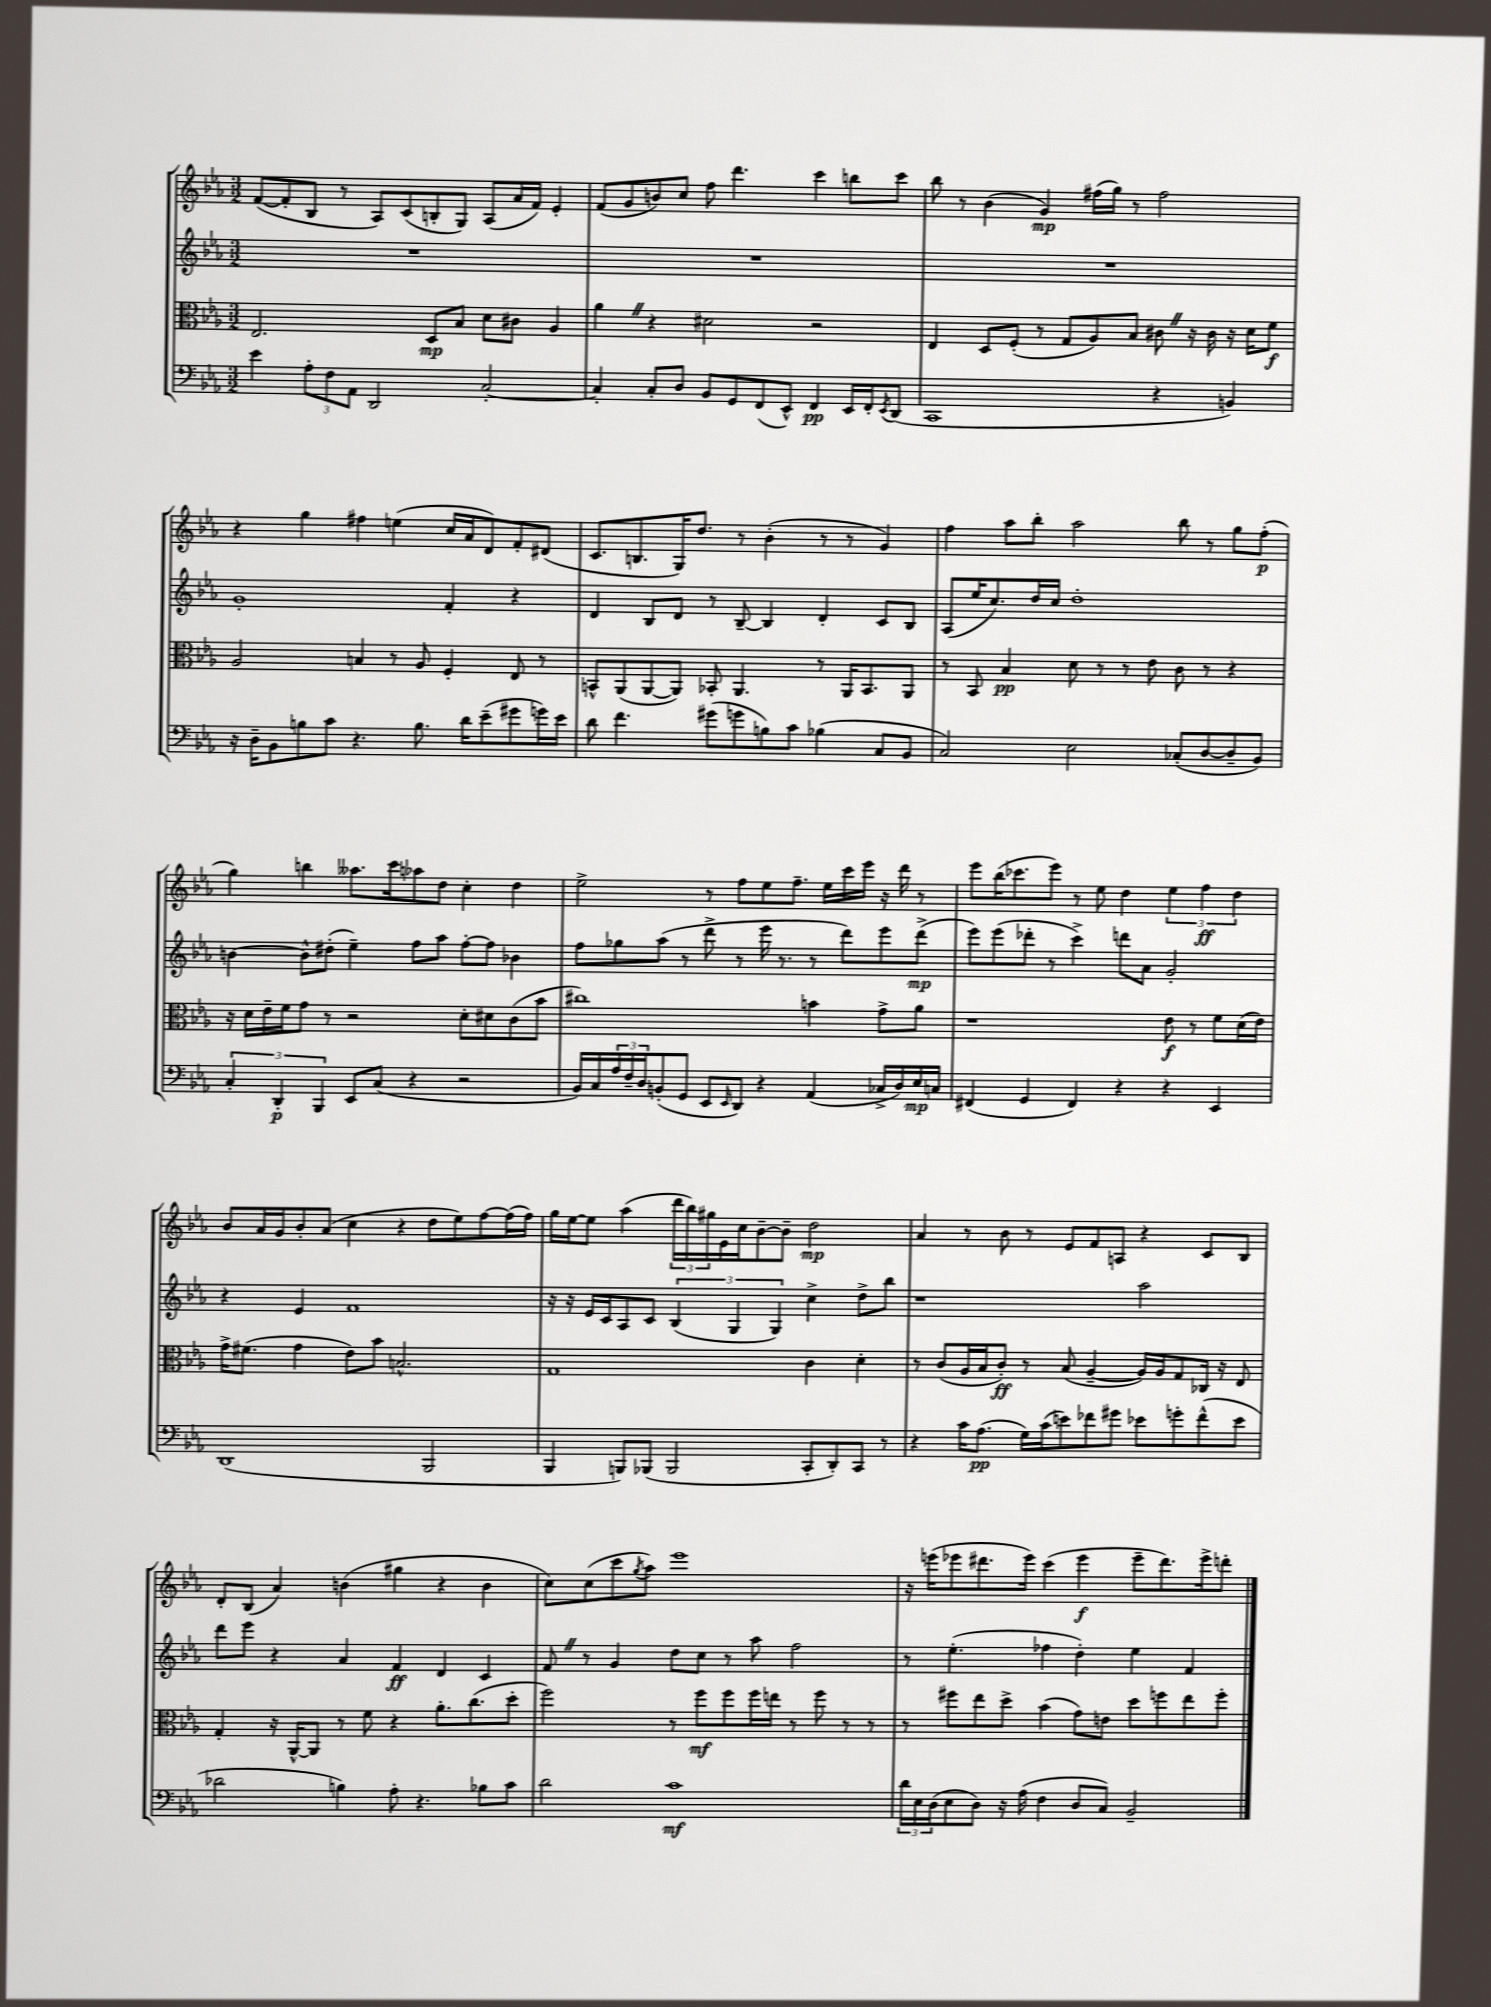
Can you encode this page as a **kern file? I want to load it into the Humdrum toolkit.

**kern	**dynam	**kern	**dynam	**kern	**dynam	**kern	**dynam
*part4	*part4	*part3	*part3	*part2	*part2	*part1	*part1
*staff4	*staff4	*staff3	*staff3	*staff2	*staff2	*staff1	*staff1
*clefF4	*	*clefC3	*	*clefG2	*	*clefG2	*
*k[b-e-a-]	*	*k[b-e-a-]	*	*k[b-e-a-]	*	*k[b-e-a-]	*
*M3/2	*	*M3/2	*	*M3/2	*	*M3/2	*
=120	=120	=120	=120	=120	=120	=120	=120
4e-\	.	2.E-/	.	1.r	.	([8f/L	.
.	.	.	.	.	.	8f'/]	.
12A-'\L	.	.	.	.	.	8B-/J	.
12F\	.	.	.	.	.	.	.
.	.	.	.	.	.	8r	.
12AA-\J	.	.	.	.	.	.	.
2DD/	.	.	.	.	.	8A-/L)	.
.	.	.	.	.	.	(8c/	.
.	.	8D/L	mp	.	.	8Bn'/	.
.	.	8B-/J	.	.	.	8G/J)	.
[2C'/	.	8d\L	.	.	.	(8A-/L	.
.	.	8c#X\J	.	.	.	16a-/L	.
.	.	.	.	.	.	16f/JJ)	.
.	.	4A-/	.	.	.	4e-'/	.
=121	=121	=121	=121	=121	=121	=121	=121
4C'/]	.	4a-Z\	.	1.r	.	(8f/L	.
.	.	.	.	.	.	8g/	.
8C'/L	.	4r	.	.	.	8bn/)	.
8D/J	.	.	.	.	.	8cc/J	.
8BB-/L	.	2d#X\	.	.	.	8ff\	.
8GG/	.	.	.	.	.	4.ddd\	.
(8FF/	.	.	.	.	.	.	.
8EE-^^/J)	.	.	.	.	.	.	.
4FF/	pp	2r	.	.	.	4ccc\	.
16EE-/LL	.	.	.	.	.	8bbn\L	.
16FF'/J	.	.	.	.	.	.	.
8qEE-/	.	.	.	.	.	.	.
(8DD/J	.	.	.	.	.	8ccc\J	.
=122	=122	=122	=122	=122	=122	=122	=122
1CC	.	4E-/	.	1.r	.	8bb-\	.
.	.	.	.	.	.	8r	.
.	.	8D/L	.	.	.	(4b-\	.
.	.	(8F'/J	.	.	.	.	.
.	.	8r	.	.	.	4g/)	mp
.	.	8G/L	.	.	.	.	.
.	.	8A-/)	.	.	.	(16ff#X\LL	.
.	.	.	.	.	.	16gg\JJ)	.
.	.	8B-/J	.	.	.	8r	.
4r	.	8c#XZ\	.	.	.	2ff#\	.
.	.	16r	.	.	.	.	.
.	.	16c#\	.	.	.	.	.
4BBn/)	.	16r	.	.	.	.	.
.	.	16d\KL	.	.	.	.	.
.	.	8f\J	f	.	.	.	.
!!LO:LB:g=z
=123	=123	=123	=123	=123	=123	=123	=123
16r	.	2A-/	.	1g'	.	4r	.
16D~\KL	.	.	.	.	.	.	.
8BB-\	.	.	.	.	.	.	.
8Bn\	.	.	.	.	.	4gg\	.
8c\J	.	.	.	.	.	.	.
4.r	.	4Bn/	.	.	.	4ff#X\	.
.	.	8r	.	.	.	(4een\	.
8.B\	.	8A-/	.	.	.	.	.
.	.	4F'/	.	4f'/	.	16cc/LL	.
16d\KL	.	.	.	.	.	16a-/J	.
(8e-~\	.	.	.	.	.	8d/)	.
8g#X\	.	8E-/	.	4r	.	8f'/	.
16gn\L)	.	8r	.	.	.	(8d#X/J	.
16e-\JJ	.	.	.	.	.	.	.
=124	=124	=124	=124	=124	=124	=124	=124
8d\	.	8BBn^^/L	.	4d/	.	8.c/L	.
4.f\	.	(8AA-/	.	.	.	.	.
.	.	.	.	.	.	8.Bn/	.
.	.	[8AA-/	.	8B-/L	.	.	.
.	.	8AA-/J])	.	8d/J	.	16G/K)	.
.	.	.	.	.	.	8.dd/J	.
(8g#X\L	.	8BB-X'/	.	8r	.	.	.
8gn\	.	4.AA-/	.	[8B-~/	.	8r	.
8Bn\)	.	.	.	4B-/]	.	(4b-'\	.
8c\J	.	.	.	.	.	.	.
(4B-X\	.	8r	.	4d'/	.	8r	.
.	.	16AA-/KL	.	.	.	8r	.
.	.	8.BB-/	.	.	.	.	.
8C/L	.	.	.	8c/L	.	4g/)	.
8BB-/J	.	8AA-/J	.	8B-/J	.	.	.
=125	=125	=125	=125	=125	=125	=125	=125
2C/)	.	8r	.	(8A-/L	.	4ff\	.
.	.	8BB-/	.	16ee-/K	.	.	.
.	.	.	.	8.cc/)	.	.	.
.	.	4B-/	pp	.	.	8aa-\L	.
.	.	.	.	16dd/L	.	8bb-'\J	.
.	.	.	.	16cc/JJ	.	.	.
2E-\	.	8d\	.	1dd'	.	2aa-\	.
.	.	8r	.	.	.	.	.
.	.	8r	.	.	.	.	.
.	.	8e-\	.	.	.	.	.
(8C-X'/L	.	8c\	.	.	.	8bb-\	.
[8D/	.	8r	.	.	.	8r	.
8D~/]	.	4r	.	.	.	8gg\L	.
8BB-/J)	.	.	.	.	.	(8ff'\J	p
!!LO:LB:g=z
=126	=126	=126	=126	=126	=126	=126	=126
6C'/	.	16r	.	[4bn\	.	4gg\)	.
.	.	16d\LL	.	.	.	.	.
.	.	16e-~\	.	.	.	.	.
6DD'/	p	.	.	.	.	.	.
.	.	16f\J	.	.	.	.	.
.	.	8g\J	.	8b^^\L]	.	4bbn\	.
6BBB-/	.	.	.	.	.	.	.
.	.	8r	.	(8dd#X'\J	.	.	.
8EE-/L	.	2r	.	4ee-~\)	.	8.aa--X\L	.
(8C/J	.	.	.	.	.	.	.
.	.	.	.	.	.	16ccc\k	.
4r	.	.	.	8ff\L	.	8aa-X\	.
.	.	.	.	8aa-\J	.	8dd\J	.
2r	.	8d'\L	.	[8ff'\L	.	4cc'\	.
.	.	8d#X\	.	8ff\J]	.	.	.
.	.	(8c\	.	4b-X\	.	4dd\	.
.	.	8b-\J	.	.	.	.	.
=127	=127	=127	=127	=127	=127	=127	=127
16BB-/LL)	.	1cc#X)	.	8ff\L	.	2ee-^\	.
16C/	.	.	.	.	.	.	.
24A-/	.	.	.	8gg-X\	.	.	.
24F~/	.	.	.	.	.	.	.
24D/J	.	.	.	.	.	.	.
(8BBn'/	.	.	.	(8aa-\J	.	.	.
8GG/J	.	.	.	8r	.	.	.
8EE-/L	.	.	.	8ddd^\	.	8r	.
16qqEE-/	.	.	.	.	.	.	.
8DD/J)	.	.	.	8r	.	8ff\L	.
4r	.	.	.	16eee-\	.	8ee-\	.
.	.	.	.	8.r	.	.	.
.	.	.	.	.	.	8.ff~\J	.
(4AA-/	.	4bn\	.	8r	.	.	.
.	.	.	.	.	.	16ee-\LL	.
.	.	.	.	8ddd\L)	.	16ccc\	.
.	.	.	.	.	.	16eee-\JJ	.
16C-X^/LL	.	8g^\L	.	8eee-\	.	16r	.
16D/)	.	.	.	.	.	16ddd\	.
16E-/	mp	8a-\J	.	(8ddd^\J	mp	8r	.
16Cn/JJ	.	.	.	.	.	.	.
=128	=128	=128	=128	=128	=128	=128	=128
(4FF#X/	.	1r	.	8eee-\L)	.	8eee-\L	.
.	.	.	.	(8eee-\	.	(16bb-\K	.
.	.	.	.	.	.	8.ccc-X\	.
4GG/	.	.	.	8ddd-X'\J	.	.	.
.	.	.	.	8r	.	8eee-\J)	.
4FF#/)	.	.	.	4ccc^\)	.	8r	.
.	.	.	.	.	.	8ee-\	.
4r	.	.	.	8dddn\L	.	4dd\	.
.	.	.	.	8a-\J	.	.	.
4r	.	8e-\	f	2g'/	.	6ee-\	.
.	.	8r	.	.	.	.	.
.	.	.	.	.	.	6ff\	ff
4EE-/	.	8f\L	.	.	.	.	.
.	.	.	.	.	.	6dd\	.
.	.	(16d\L	.	.	.	.	.
.	.	16e-\JJ)	.	.	.	.	.
!!LO:LB:g=z
=129	=129	=129	=129	=129	=129	=129	=129
(1DD	.	16g^\KL	.	4r	.	8b-/L	.
.	.	(8.f#X\J	.	.	.	.	.
.	.	.	.	.	.	16a-/L	.
.	.	.	.	.	.	16g/J	.
.	.	4g\	.	4e-/	.	8b-'/	.
.	.	.	.	.	.	(8a-/J	.
.	.	8e-\L)	.	1f	.	4cc\	.
.	.	8b-\J	.	.	.	.	.
.	.	2.Bn^^/	.	.	.	4r	.
2BBB-/	.	.	.	.	.	8dd\L	.
.	.	.	.	.	.	8ee-\)	.
.	.	.	.	.	.	[8ff\	.
.	.	.	.	.	.	(16ff\L]	.
.	.	.	.	.	.	16ff\JJ)	.
=130	=130	=130	=130	=130	=130	=130	=130
4BBB-/	.	1G	.	16r	.	16gg\LL	.
.	.	.	.	16r	.	[16ee-\J	.
.	.	.	.	16e-/LL	.	8ee-\J]	.
.	.	.	.	16c/J	.	.	.
8BBBn/L)	.	.	.	8A-/	.	(4aa-\	.
(8BBB-X/J	.	.	.	8c/J	.	.	.
2BBB-/	.	.	.	(6B-/	.	24ddd\LL	.
.	.	.	.	.	.	24bb-\)	.
.	.	.	.	.	.	24gg#X\	.
.	.	.	.	.	.	16e-\	.
.	.	.	.	6G/	.	.	.
.	.	.	.	.	.	16cc\J	.
.	.	.	.	.	.	[8b-~\	.
.	.	.	.	6G/)	.	.	.
.	.	.	.	.	.	8b-~\J]	.
8CC'/L	.	4c\	.	4cc^\	.	2dd\	mp
8DD'/)	.	.	.	.	.	.	.
8CC/J	.	4d'\	.	8dd^\L	.	.	.
8r	.	.	.	8bb-\J	.	.	.
=131	=131	=131	=131	=131	=131	=131	=131
4r	.	8r	.	1r	.	4a-/	.
.	.	(8c/L	.	.	.	.	.
16c\KL	.	16A-/L	.	.	.	8r	.
(8.A-\J	pp	16B-/J	.	.	.	.	.
.	.	8c'/J)	ff	.	.	8b-\	.
16G\LL)	.	8r	.	.	.	8r	.
(16c\J	.	.	.	.	.	.	.
8en\)	.	(8B-/	.	.	.	8e-/L	.
8f-X\	.	[4A-~/	.	.	.	8f/	.
8g#X\J	.	.	.	.	.	8An/J	.
8e-X\L	.	16A-/LL])	.	2aa-\	.	4r	.
.	.	16A-/J	.	.	.	.	.
8gn'\	.	8G/	.	.	.	.	.
(8f-^^\	.	16C-X/Jk	.	.	.	8c/L	.
.	.	16r	.	.	.	.	.
8e-\J	.	8E-/	.	.	.	8B-/J	.
!!LO:LB:g=z
=132	=132	=132	=132	=132	=132	=132	=132
2d-X\	.	4G'/	.	8ddd\L	.	8d'/L	.
.	.	.	.	8eee-\J	.	(8B-/J	.
.	.	16r	.	4r	.	4a-/)	.
.	.	[16AA-^^/KL	.	.	.	.	.
.	.	8AA-/J]	.	.	.	.	.
4Bn\)	.	8r	.	4a-/	.	(4bn\	.
.	.	8f\	.	.	.	.	.
8A-'\	.	4r	.	4f/	ff	4gg#X\	.
4.r	.	.	.	.	.	.	.
.	.	8.a-'\L	.	4d/	.	4r	.
.	.	(8.cc\	.	.	.	.	.
8B-X\L	.	.	.	4c/	.	4b\	.
8c\J	.	8dd'\J	.	.	.	.	.
=133	=133	=133	=133	=133	=133	=133	=133
2d\	.	2ff\)	.	8fZ/	.	8cc\L)	.
.	.	.	.	8r	.	(8cc\	.
.	.	.	.	4g/	.	8ccc\	.
.	.	.	.	.	.	8qgg/	.
.	.	.	.	.	.	8aa-\J)	.
1c	mf	8r	.	8dd\L	.	1eee-	.
.	.	8ff\L	mf	8cc\J	.	.	.
.	.	8ff\	.	8r	.	.	.
.	.	16ff\L	.	8aa-\	.	.	.
.	.	16een\JJ	.	.	.	.	.
.	.	8r	.	2ff\	.	.	.
.	.	8ff\	.	.	.	.	.
.	.	8r	.	.	.	.	.
.	.	8r	.	.	.	.	.
=134	=134	=134	=134	=134	=134	=134	=134
24d\LL	.	8r	.	8r	.	16r	.
24E-\	.	.	.	.	.	.	.
.	.	.	.	.	.	(16eeen\KL	.
(24D\J	.	.	.	.	.	.	.
8E-\	.	8ff#X\L	.	(4.ee-'\	.	8eee-X\	.
8D\J)	.	8ee-\	.	.	.	8.ddd#X\	.
16r	.	8dd^\J	.	.	.	.	.
(16A-\	.	.	.	.	.	16eee-\Jk)	.
4F\	.	(4b-\	.	4ff-X\	.	(4ccc\	.
8D/L	.	8g\L)	.	4dd'\)	.	4eee-\	f
8C/J)	.	8en\J	.	.	.	.	.
2BB-~/	.	8dd\L	.	4ee-\	.	8eee-~\L	.
.	.	8ffn\	.	.	.	8.ddd#\)	.
.	.	8ee-\	.	4f/	.	.	.
.	.	.	.	.	.	16eee-^\k	.
.	.	8ff'\J	.	.	.	8dddn'\J	.
==	==	==	==	==	==	==	==
*-	*-	*-	*-	*-	*-	*-	*-
